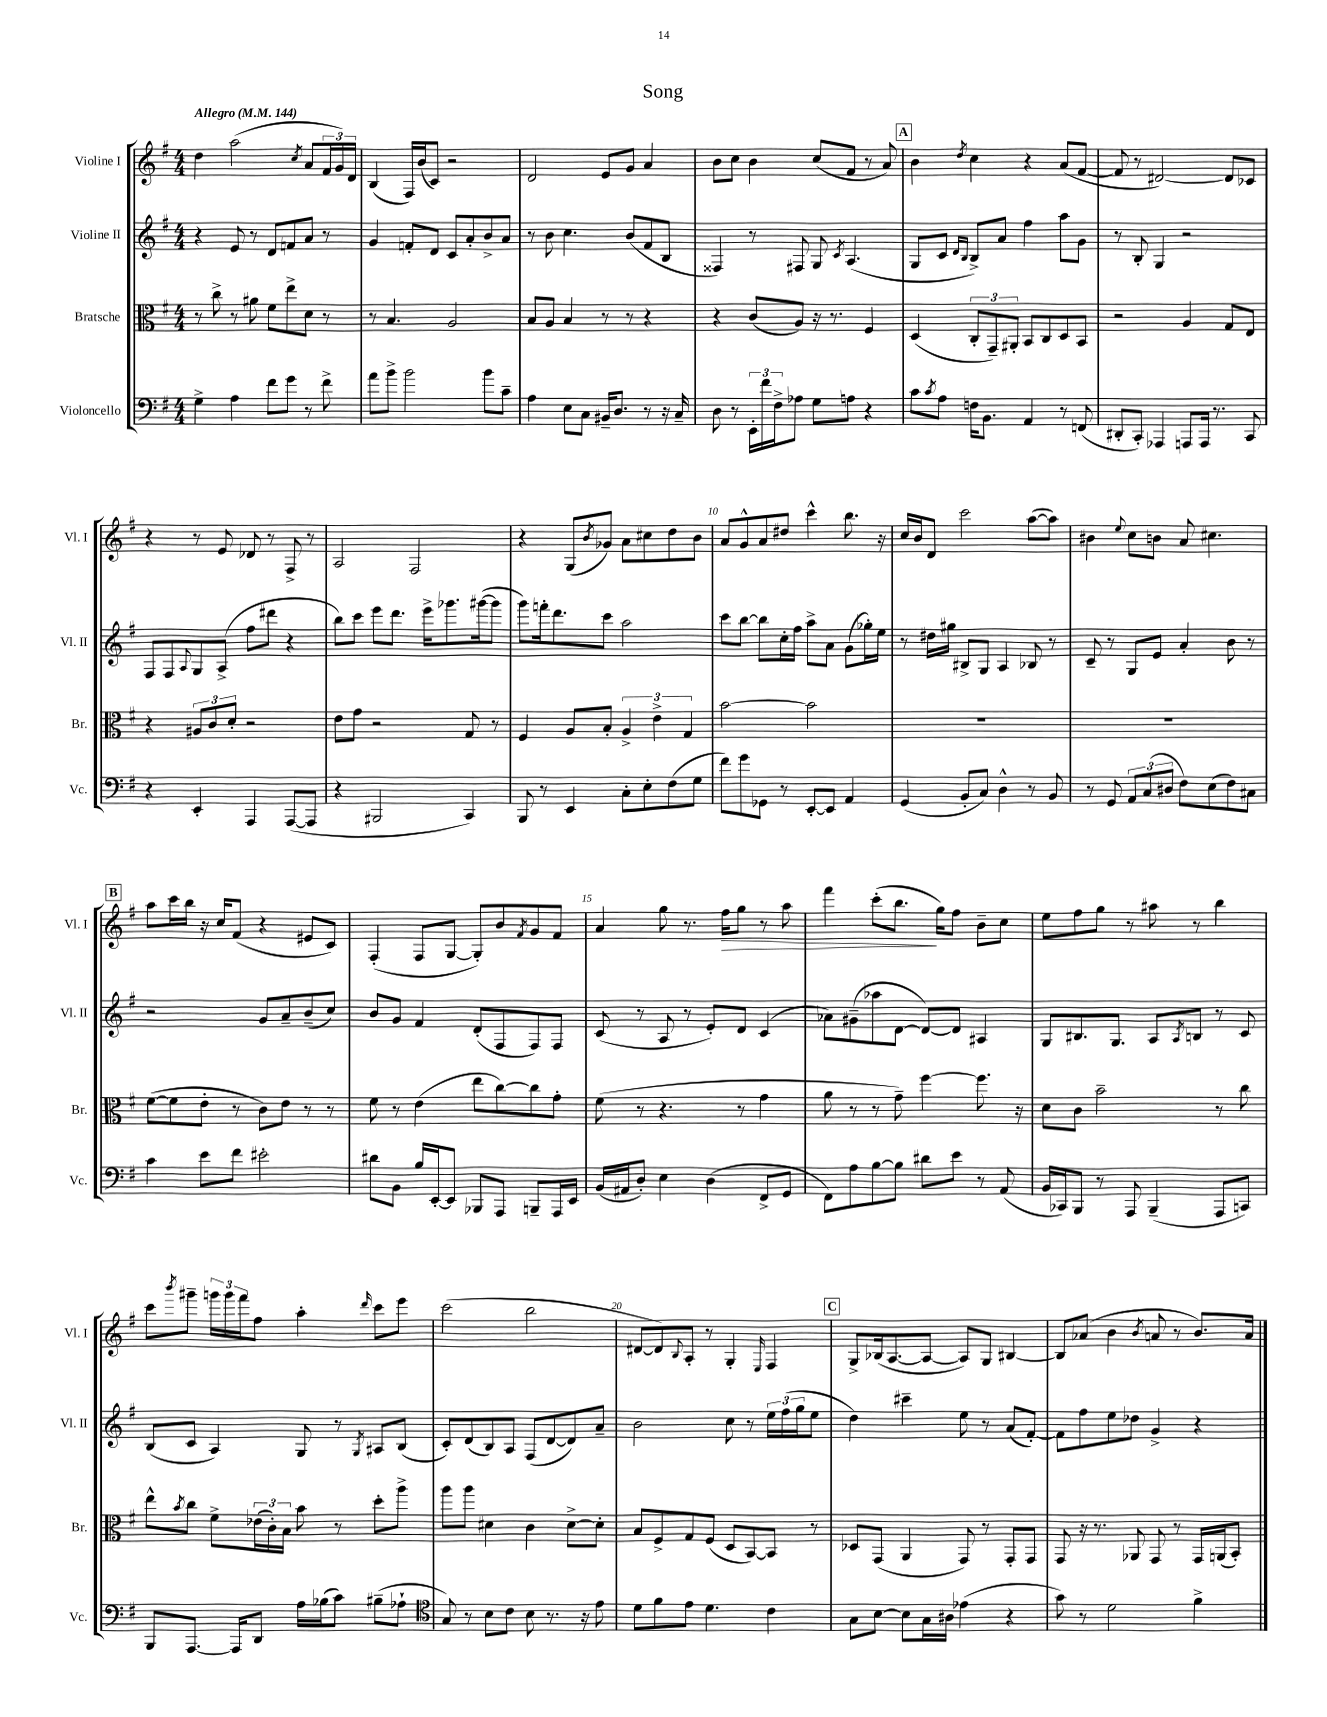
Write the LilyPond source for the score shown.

\header { title = "Song" }
<<
\new StaffGroup <<
\new Staff = "s0" \with { instrumentName = "Violine I" shortInstrumentName = "Vl. I" } {
    \clef treble \key g \major \numericTimeSignature \time 4/4 \tempo "Allegro" 4 = 144
    d''4 a''2( \acciaccatura { c''8 } a'8 \tuplet 3/2 { fis'16 g'16) d'16 } |
    b4( fis16) b'16( c'8) r2 |
    d'2 e'8 g'8 a'4 |
    b'8 c''8 b'4 c''8( fis'8 r8 a'8) |
    \mark \markup { \box "A" } b'4 \acciaccatura { d''8 } c''4 r4 a'8( fis'8~ |
    fis'8 r8 dis'2~) dis'8 ces'8 |
    r4 r8 e'8 des'8 r8 fis8-> r8 |
    a2 fis2 |
    r4 g8( \acciaccatura { b'8 } ges'8) a'8 cis''8 d''8 b'8 |
    a'8 g'8-^ a'8 dis''8 c'''4-^ b''8. r16 |
    c''16 b'16 d'8 c'''2 a''8~( a''8) |
    bis'4 \appoggiatura { e''8 } c''8 b'8 a'8 cis''4. |
    \mark \markup { \box "B" } a''8 c'''16 b''16 r16 c''16 fis'8( r4 eis'8 c'8) |
    fis4-.( fis8 g8~ g8-.) b'8 \acciaccatura { fis'8 } g'8 fis'8 |
    a'4 g''8 r8. fis''16\> g''8 r8 a''8 |
    fis'''4 c'''8-.( b''8.\! g''16) fis''8 b'8-- c''8 |
    e''8 fis''8 g''8 r8 ais''8 r8 b''4 |
    c'''8 \acciaccatura { b'''8 } gis'''8-- \tuplet 3/2 { g'''16 g'''16 fis'''16 } fis''8 a''4-. \grace { d'''16 } c'''8 e'''8 |
    c'''2( b''2 |
    dis'8~ dis'8) \appoggiatura { b8 } a8-. r8 g4-. \grace { e16 } fis4 |
    \mark \markup { \box "C" } g8-> bes16( a8.~ a8~ a8) g8 bis4~ |
    bis8 aes'8( b'4 \acciaccatura { b'8 } a'8 r8 b'8.) a'16 \bar "|." |
}
\new Staff = "s1" \with { instrumentName = "Violine II" shortInstrumentName = "Vl. II" } {
    \clef treble \key g \major \numericTimeSignature \time 4/4
    r4 e'8 r8 d'8 f'8 a'8 r8 |
    g'4 f'8-. d'8 c'8 a'8-. b'8-> a'8 |
    r8 b'8 c''4. b'8( fis'8 b8 |
    fisis4) r8 fis8 g8 \acciaccatura { c'8 } a4.( |
    \mark \markup { \box "A" } g8 c'8 \grace { d'16 b16 } b8->) a'8 fis''4 a''8 g'8 |
    r8 b8-. g4 r2 |
    fis8 fis8 \appoggiatura { a8 } g8 a8->( fis''8 dis'''8 r4 |
    b''8) c'''8 e'''8 d'''8. e'''16-> ges'''8. gis'''16~( gis'''8 |
    g'''8) f'''16-. d'''8. c'''8 a''2 |
    c'''8 b''8~ b''8 c''16-. fis''16 a''8-> a'8 g'8( ges''16-.) e''16 |
    r8 dis''16 gis''16 bis8-> g8 a4 bes8 r8 |
    c'8-- r8 g8 e'8 a'4-. b'8 r8 |
    \mark \markup { \box "B" } r2 g'8 a'8-- b'8--( c''8) |
    b'8 g'8 fis'4 d'8-.( fis8 fis8) fis8 |
    c'8( r8 a8 r8 e'8-.) d'8 c'4( |
    aes'8) gis'8--( aes''8 d'8~ d'8~) d'8 ais4 |
    g8 bis8. g8. a8 \acciaccatura { a8 } b8 r8 c'8 |
    b8( c'8 a4) g8 r8 \acciaccatura { g8 } ais8 b8( |
    c'8-.) d'8( b8) a8 fis8( d'8~ d'8) a'8-- |
    b'2 c''8 r8 \tuplet 3/2 { e''16 fis''16( g''16 } e''8 |
    \mark \markup { \box "C" } d''4) cis'''4-- e''8 r8 a'8( fis'8~-.) |
    fis'8 fis''8 e''8 des''8 g'4-> r4 \bar "|." |
}
\new Staff = "s2" \with { instrumentName = "Bratsche" shortInstrumentName = "Br." } {
    \clef alto \key g \major \numericTimeSignature \time 4/4
    r8 c''8-> r8 ais'8 fis'8 e''8-> d'8 r8 |
    r8 b4. a2 |
    b8 a8 b4 r8 r8 r4 |
    r4 c'8( a8) r16 r8. fis4 |
    \mark \markup { \box "A" } d4( \tuplet 3/2 { c8-. g,8--) ais,8-. } b,8 c8 d8 b,8 |
    r2 a4 g8 e8 |
    r4 \tuplet 3/2 { ais8 c'8 d'8-. } r2 |
    e'8 g'8 r2 g8 r8 |
    fis4 a8 b8-. \tuplet 3/2 { a4-> e'4-> g4 } |
    b'2~ b'2 |
    R1 |
    R1 |
    \mark \markup { \box "B" } fis'8~( fis'8 e'8-. r8 c'8) e'8 r8 r8 |
    fis'8 r8 e'4( e''8 c''8~) c''8 g'8-. |
    fis'8( r8 r4. r8 g'4 |
    a'8 r8 r8 g'8--) fis''4~ fis''8. r16 |
    d'8 c'8 b'2-- r8 c''8 |
    e''8-^ \acciaccatura { b'8 } c''8 fis'8-> \tuplet 3/2 { ees'16( c'16-.) b16 } b'8 r8 d''8-. a''8-> |
    a''8 a''8 dis'4 c'4 dis'8~-> dis'8-. |
    b8 fis8-> g8 fis8( d8 b,8~) b,8 r8 |
    \mark \markup { \box "C" } des8 g,8( a,4 g,8) r8 g,8-. g,8 |
    g,8 r16 r8. aes,8 g,8 r8 g,16 a,16( b,8-.) \bar "|." |
}
\new Staff = "s3" \with { instrumentName = "Violoncello" shortInstrumentName = "Vc." } {
    \clef bass \key g \major \numericTimeSignature \time 4/4
    g4-> a4 fis'8 g'8 r8 fis'8-> |
    a'8 b'8-> b'2 b'8 c'8-- |
    a4 e8 c8 bis,16-- d8. r8 r16 c16-- |
    d8 r8 \tuplet 3/2 { e,16-. fis'16 fis16-> } aes8 g8 a8 r4 |
    \mark \markup { \box "A" } c'8 \acciaccatura { c'8 } a8 f16 b,8. a,4 r8 f,8( |
    dis,8-. c,8-.) aes,,4 a,,8 a,,16 r8. c,8 |
    r4 e,4-. a,,4 a,,8~( a,,8 |
    r4 bis,,2 c,4) |
    b,,8 r8 e,4 c8-. e8-. fis8( g8 |
    fis'8) g'8 ges,8 r8 e,8~-. e,8 a,4 |
    g,4( b,8-. c8) d4-^ r8 b,8 |
    r8 g,8 \tuplet 3/2 { a,8 c8( dis8 } fis8) e8( fis8) cis8 |
    \mark \markup { \box "B" } c'4 e'8 fis'8 eis'2-. |
    dis'8 b,8 b16 e,16~-. e,8 bes,,8 a,,8 b,,8-- a,,16 e,16 |
    b,16( ais,16 d8-.) e4 d4( fis,8-> g,8 |
    fis,8) a8 b8~ b8 dis'8 e'8 r8 a,8( |
    b,16 ces,16) b,,8 r8 a,,8 b,,4--( a,,8 c,8) |
    b,,8 a,,8.~ a,,16 d,8 a16 bes16( c'8) bis8--( aes8-! |
    \clef tenor g8) r8 b8 c'8 b8 r8. r16 e'8 |
    d'8 fis'8 e'8 d'4. c'4 |
    \mark \markup { \box "C" } g8 b8~ b8 g16 ais16 ees'4( r4 |
    g'8) r8 d'2 fis'4-> \bar "|." |
}
>>
>>
\layout { \context { \Score \override BarNumber.break-visibility = ##(#f #t #t) barNumberVisibility = #(every-nth-bar-number-visible 5) } }
